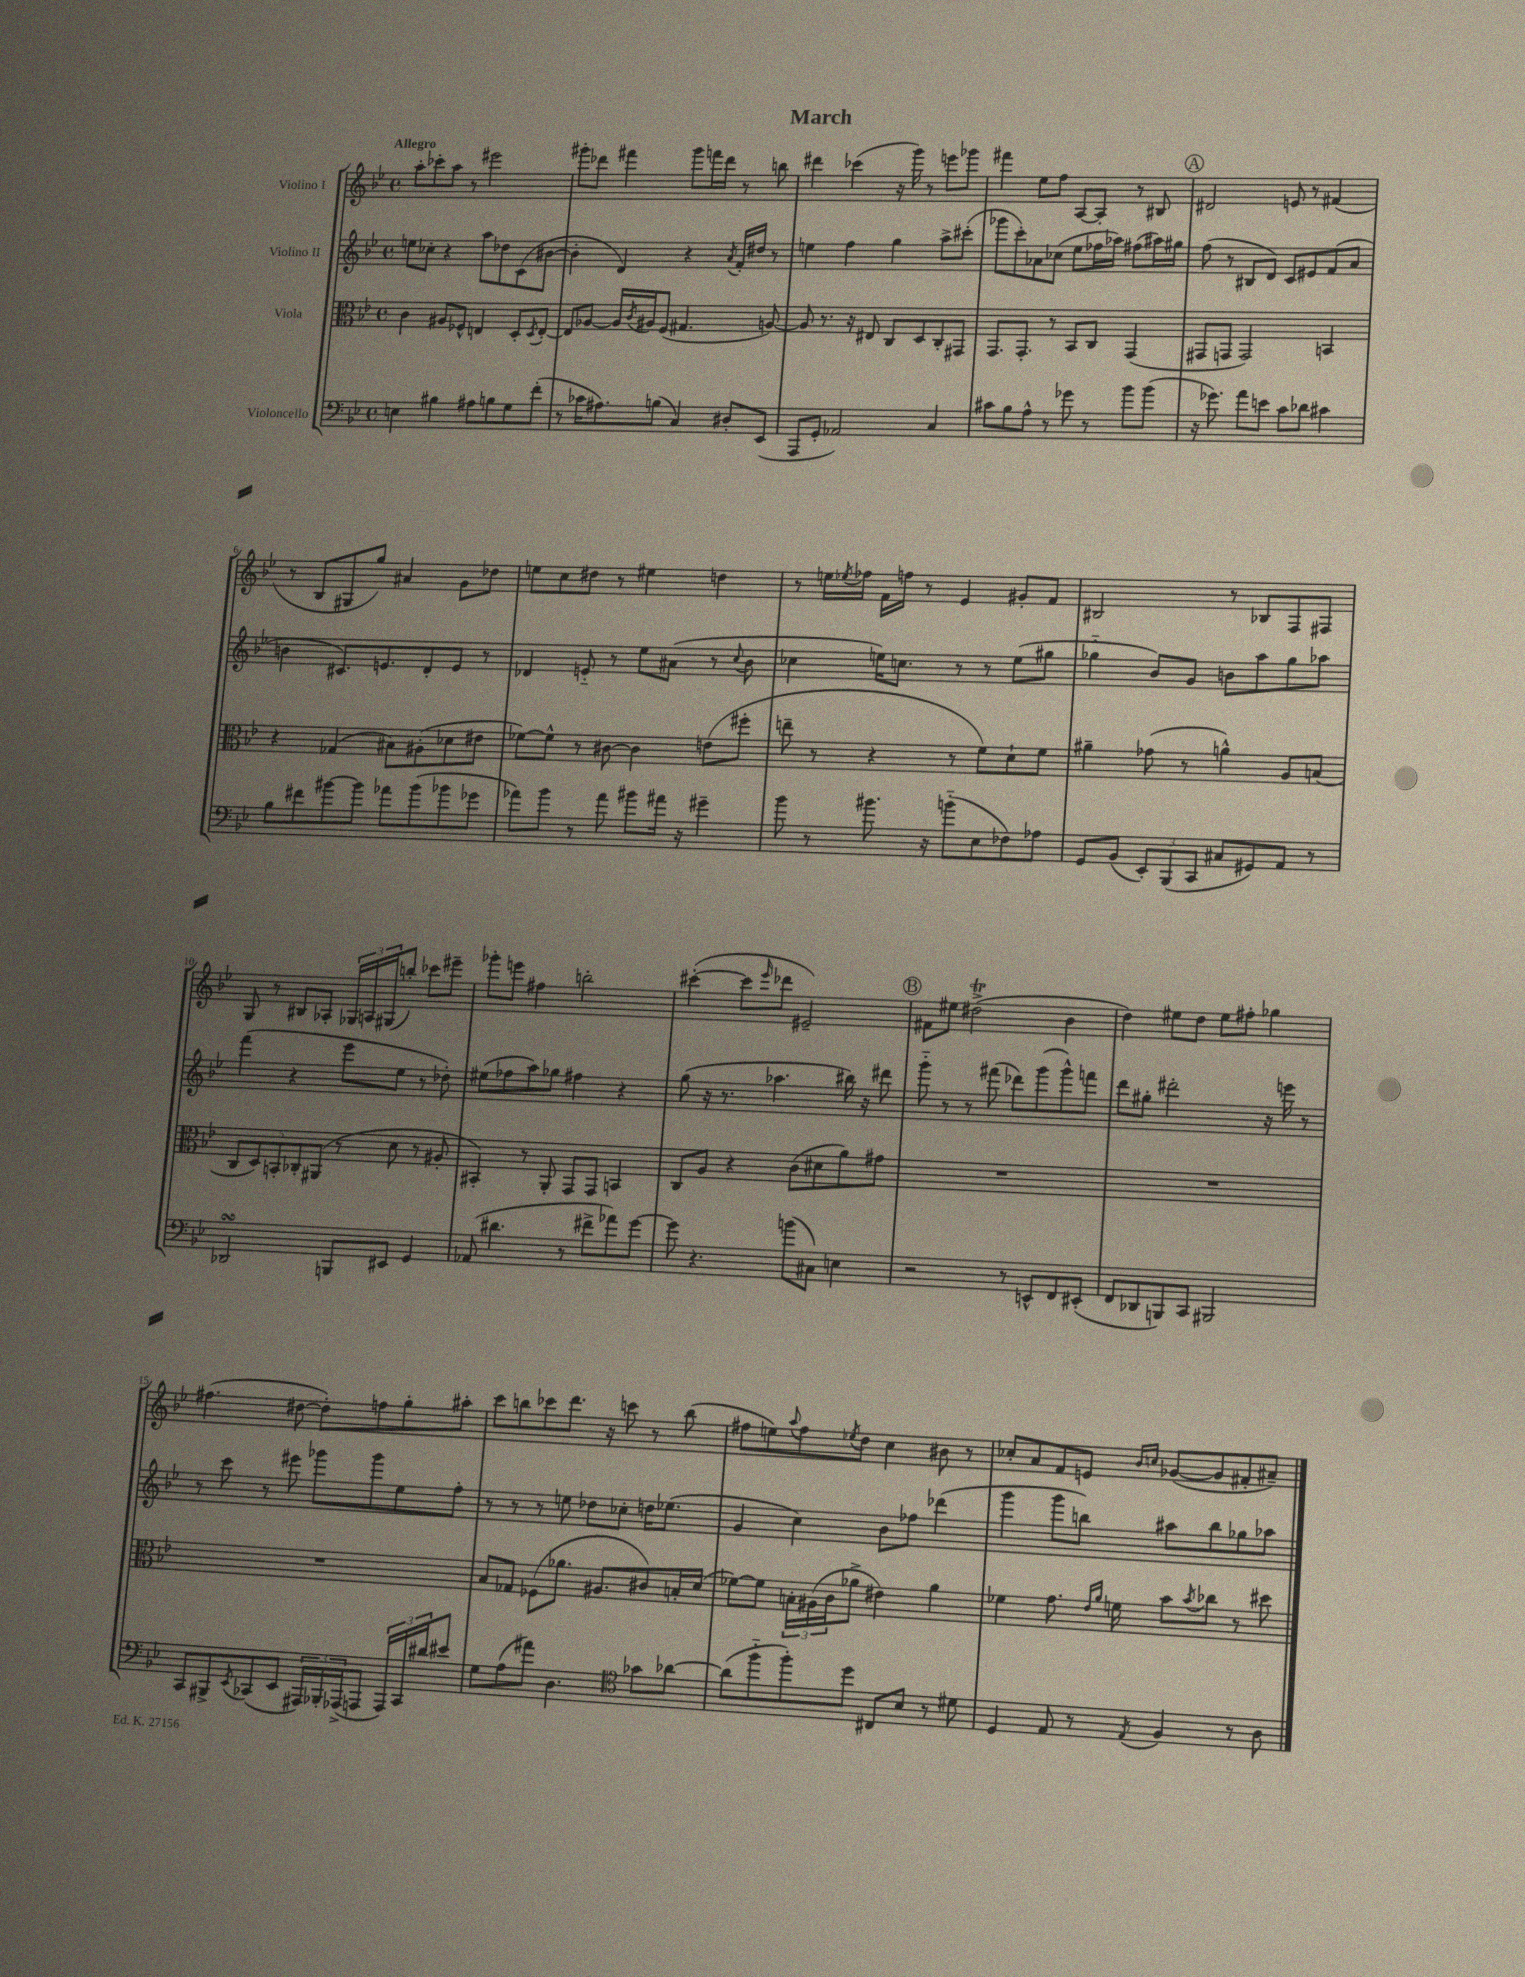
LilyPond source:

\header { title = "March" }
<<
\new StaffGroup <<
\new Staff = "s0" \with { instrumentName = "Violino I" } {
    \clef treble \key bes \major \defaultTimeSignature \time 4/4 \tempo "Allegro"
    a''8-. ces'''8-. a''8 r8 eis'''2 |
    gis'''8-. des'''8 fis'''4 gis'''8 f'''16 des'''16 r8 b''8 |
    dis'''4 ces'''4( r16 g'''16) r8 e'''8 ges'''8 |
    fis'''4 ees''8 f''8 a8~ a8-. r8 bis8 |
    \mark \markup { \circle "A" } dis'2 e'8 r8 fis'4( |
    r8 bes8 gis8 g''8) ais'4 g'8 des''8 |
    e''8 c''8 dis''8 r8 eis''4 d''4 |
    r8 e''16 \acciaccatura { ees''8 } fes''16 f'16 f''16 r8 ees'4 gis'8-. f'8 |
    bis2 r8 bes8 f8 fis8 |
    g8 r8 bis8 aes8-. \tuplet 3/2 { ges16 a16 gis16( } b''8-.) ces'''8 eis'''8-- |
    ges'''8-. e'''8 fis''4 b''2-. |
    cis'''4~-.( cis'''8 \grace { ees'''16 } des'''8 eis'2--) |
    \mark \markup { \circle "B" } fis'8 eis''8 dis''2->\trill( bes'4 |
    d''4) eis''8 d''8 eis''8 fis''8-. ges''4 |
    fis''4.( dis''8~ dis''8-.) f''8 g''8-. ais''8-. |
    c'''8 b''8 ces'''8 d'''8. r16 c'''8 r8 b''8( |
    fis''8 e''8) \appoggiatura { a''8 } fis''8 \acciaccatura { ees''8 } d''8 c''4 bis'8 r8 |
    ces''8-. a'8 f'8 e'8 \grace { bes'16 c''16 } ges'8~( ges'8 fis'8-. ais'8--) \bar "|." |
}
\new Staff = "s1" \with { instrumentName = "Violino II" } {
    \clef treble \key bes \major \defaultTimeSignature \time 4/4
    e''8 ces''8-. r4 a''8 des''8 c'8( bis'8~ |
    bis'4-. d'4) r4 \acciaccatura { a'8 } f'16-. dis''16 r8 |
    e''4 f''4 g''4 a''8-> cis'''8-.( |
    ges'''8 c'''8-.) aes'8 ces''8( ees''8 fes''16 aes''16) fis''8( ais''16) gis''16 |
    \mark \markup { \circle "A" } f''8( r8 bis8 d'8) c'8 eis'8 f'8( a'8 |
    b'4 cis'8.) e'8. d'8-. e'8 r8 |
    des'4 e'8-_ r8 ees''8 ais'8( r8 \appoggiatura { c''8 } bes'8 |
    ces''4 e''16) c''8. r8 r8 e''8( gis''8 |
    ges''4-_ bes'8) g'8 b'8 a''8 ges''8 aes''8 |
    f'''4( r4 ees'''8 ees''8 r8 des''8-.) |
    eis''8( fes''8 a''8) ges''8 fis''4 r4 |
    g''8( r16 r8. aes''4. bis''16) r16 dis'''8 |
    \mark \markup { \circle "B" } g'''8-_ r8 r8 fis'''8( des'''8) g'''8( g'''8-^) f'''8 |
    d'''8 gis''8-. dis'''2-. r16 e'''16 r8 |
    r8 c'''8 r8 eis'''8 ges'''8 ges'''8 ees''8 f''8-. |
    r8 r8 r8 e''8 des''8 ces''8-. d''16 ees''8.( |
    g'4 c''4) bes'8 fes''8 des'''4( |
    g'''4 g'''8 b''8) ais''8 b''8 ges''8 aes''8 \bar "|." |
}
\new Staff = "s2" \with { instrumentName = "Viola" } {
    \clef alto \key bes \major \defaultTimeSignature \time 4/4
    c'4 ais8 fes8-^ e4 d8-. \acciaccatura { d8 } e8~-. |
    e8 aes8~ aes16 \acciaccatura { c'8 } ais16 f8( gis4. a8~) |
    a8 r8. r16 eis8 c8 d8 c8-. gis,8 |
    g,8. g,8.-. r8 bes,8 c8 g,4( |
    \mark \markup { \circle "A" } gis,8 g,8 g,2) b,4 |
    r4 ges4( bis8) ais8-.( des'8 eis'8 |
    fes'8~) fes'8-^ r8 cis'8~ cis'4 e'8( fis''8-. |
    e''8-- r8 r4 r8 f'8) d'8-! f'8 |
    ais'4-- ges'8( r8 a'4-^) a8 b8( |
    \tuplet 5/4 { c8 d8) b,8-. ces8-. ais,8( } r8 d'8 r8 ais8-. |
    bis,4-.) r8 a,8-. g,8 g,8 b,4 |
    c8 a8 r4 c'8( dis'8 a'8) gis'8 |
    \mark \markup { \circle "B" } R1 |
    R1 |
    R1 |
    bes8 ges8 fes8( aes'8. ais8. cis'8) b16-. d'16( |
    fes'8~) fes'8 \tuplet 3/2 { b16-. ais16( c'16 } aes'8-> eis'4) aes'4 |
    fes'4 g'8. \grace { ees'16 a'16 } f'16 bes'8 \acciaccatura { bes'8 } ces''8 r8 dis''8 \bar "|." |
}
\new Staff = "s3" \with { instrumentName = "Violoncello" } {
    \clef bass \key bes \major \defaultTimeSignature \time 4/4
    e4 bis4 ais8 b8 g8 f'8-.( |
    r8 ces'16 ais8.) b8( c4) dis8-. ees,8( |
    a,,8 g,8-. aes,2) c4 |
    cis'8 bes8 a8-^ r8 ges'8 r8 bes'8 bes'8( |
    \mark \markup { \circle "A" } r16 ges'8.) a'8 e'8 c'8 des'8 cis'4 |
    bes8 fis'8 bis'8~ bis'8 aes'8 bis'8( bes'8 ges'8 |
    aes'8) bes'8 r8 aes'8 bis'8 ais'16 r16 gis'4-- |
    bes'8 r8 bis'8. r16 b'8-_( ees8 fes8) aes8 |
    g,8 bes,8( \tuplet 3/2 { ees,8-.) bes,,8( c,8 } cis8 gis,8) a,8 r8 |
    des,2\turn b,,8 eis,8 g,4 |
    aes,8( dis'4. r8 fis'8-> aes'8) g'8~ |
    g'8 r4. b'8( cis8) e4 |
    \mark \markup { \circle "B" } r2 r8 e,8-^ f,8 eis,8-.( |
    f,8 des,8 b,,8) c,8 bis,,2 |
    c,8 bis,,8-> \acciaccatura { ees,8 } ces,8( ees,8 \tuplet 3/2 { ais,,16) bes,,16-. aes,,16->( } a,,8 \tuplet 3/2 { a,,16) ces,16 dis'16 } eis'8 |
    g8 a8( ais'8) d4. \clef tenor ges'8 aes'8~ |
    aes'8( f''8-_ f''8-.) d''8 cis8 bes8 r8 dis'8 |
    d4 ees8 r8 \acciaccatura { ees8 } f4 r8 a8 \bar "|." |
}
>>
>>
